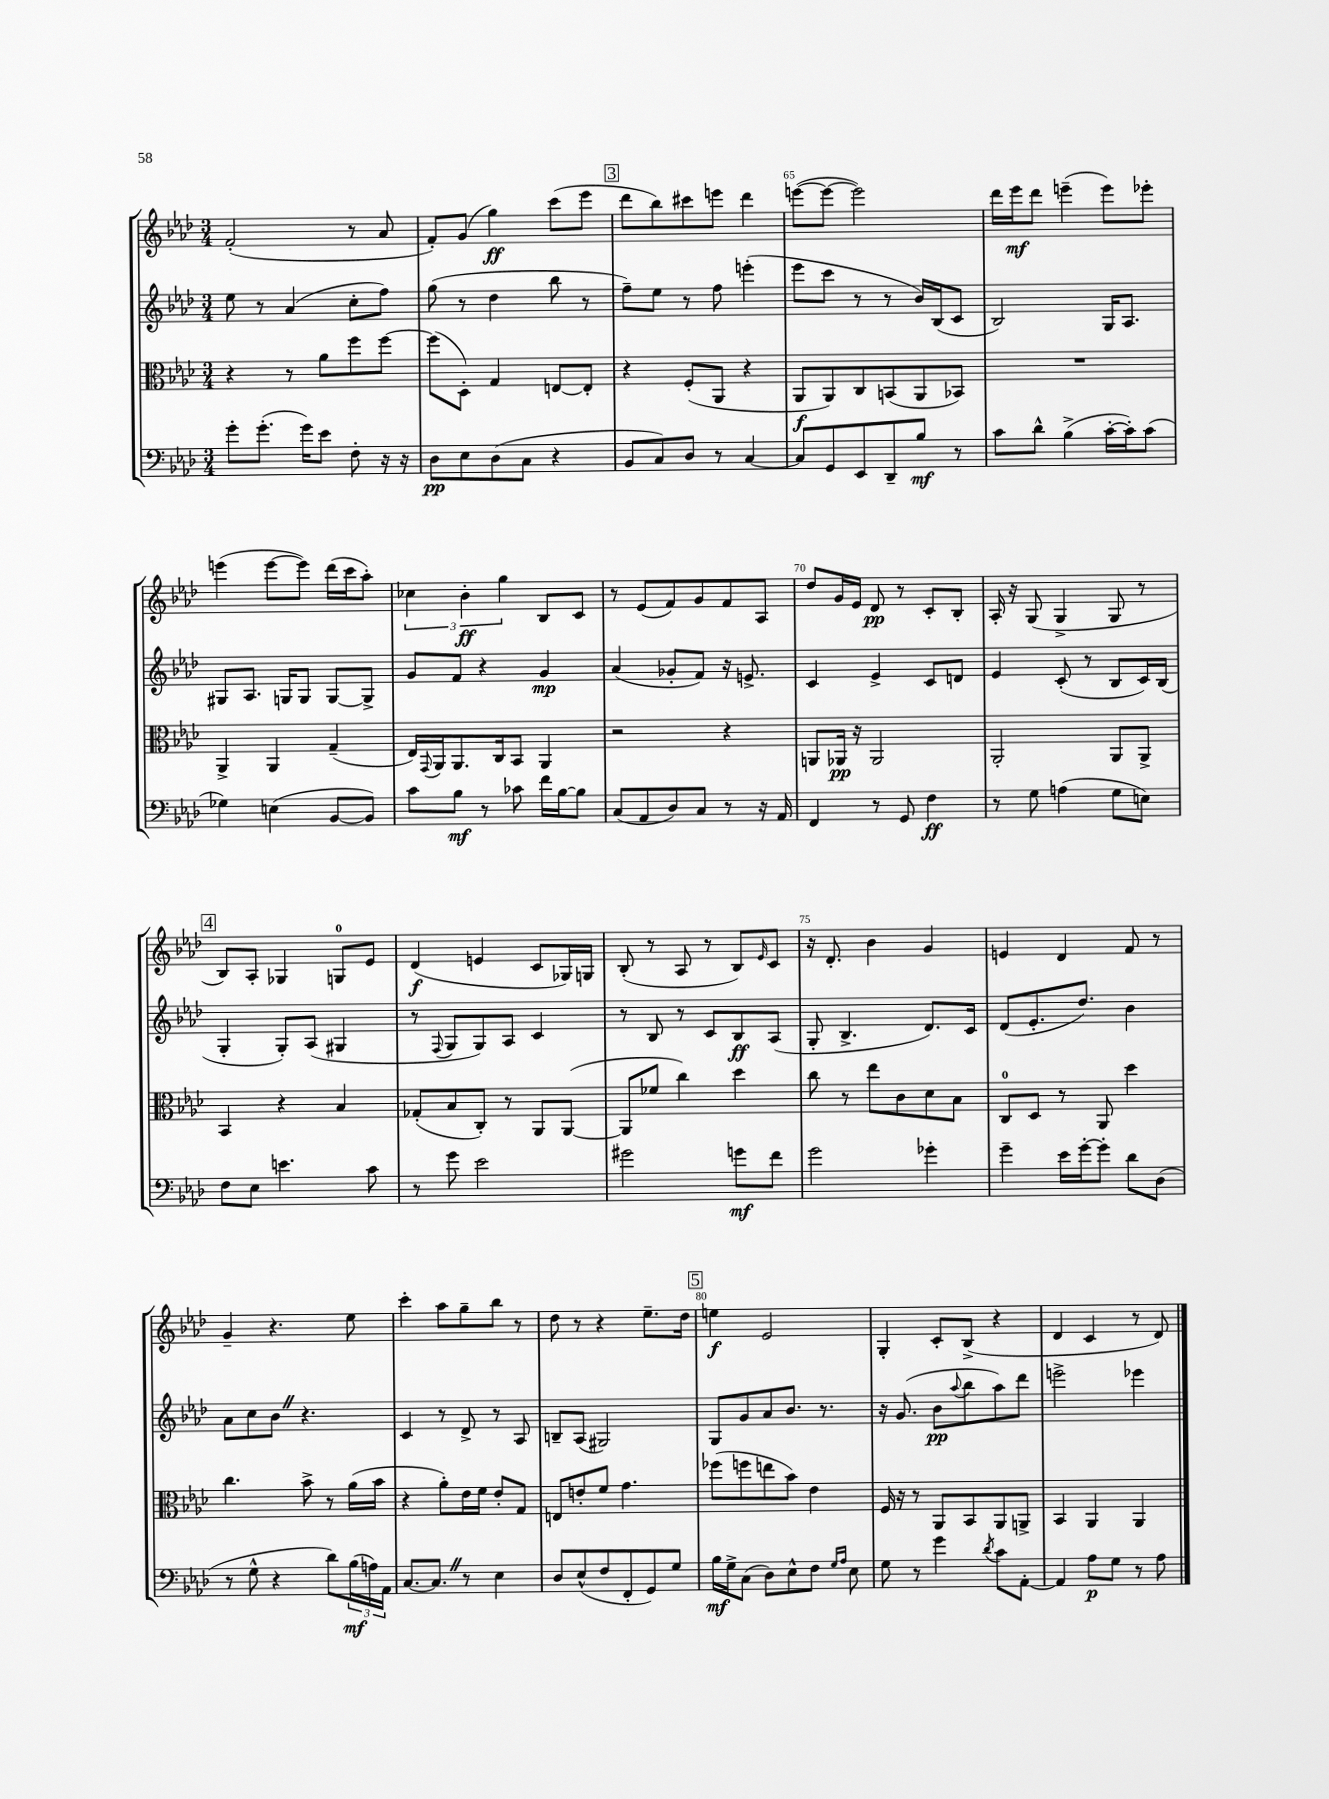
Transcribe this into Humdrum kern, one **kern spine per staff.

**kern	**kern	**kern	**kern
*staff4	*staff3	*staff2	*staff1
*clefF4	*clefC3	*clefG2	*clefG2
*k[b-e-a-d-]	*k[b-e-a-d-]	*k[b-e-a-d-]	*k[b-e-a-d-]
*M3/4	*M3/4	*M3/4	*M3/4
8g'\L	4r	8ee-\	(2f'/
(8.g'\J	.	8r	.
.	8r	(4a-/	.
16g\LK)	.	.	.
8e-\J	8a-\L	.	.
8F'\	8ff\	8cc'\L	8r
16r	[8ff\J	8ff\J)	8a-/
16r	.	.	.
=	=	=	=
8D-\L	(8ff\]L	(8gg\	8f'/L)
8E-\	8D-'\J)	8r	(8g/J
(8D-\	4G/	4dd-\	4gg\)
8C\J	.	.	.
4r	[8E/L	8bb-\	(8ccc\L
.	8E'/]J	8r	8eee-\J
=	=	=	=
8BB-/L	4r	8ff~\L)	8ddd-\L
8C/)	.	8ee-\J	8bb-\)
8D-/J	(8F'/L	8r	8ccc#\
8r	8AA-/J	8ff\	8eee\J
[4C/	4r	(4eee'\	4ddd-\
=	=	=	=
8C/]L	8AA-/L	8eee-\L	([8eee\L
8GG/	8AA-/)	8ccc\J	8eee\_J
8EE-/	8C/	8r	2eee\])
8DD-~/	(8BB/	8r	.
8B-/J	8AA-/	16b-/LL)	.
.	.	(16B-/J	.
8r	8BB-/J)	8c/J	.
=	=	=	=
8c\L	2.r	2B-/)	16ddd-\LL
.	.	.	16eee-\J
8d-^^\J	.	.	8ddd-\J
(4B-^\	.	.	(4eee~\
[16c'\LL	.	16G/LK	8eee\L)
16c'\]J)	.	8.A-/J	.
(8c\J	.	.	8eee-'\J
=	=	=	=
4G-\)	4AA-^/	8G#/L	(4eee\
.	.	8.A-/J	.
(4E\	4AA-/	.	[8eee\L
.	.	16G/LK	.
.	.	8G/J	8eee\]J)
[8BB-/L	(4G~/	[8G/L	(16ddd-\LL
.	.	.	16ccc\J
8BB-/]J)	.	8G^/]J	8aa-'\J)
=	=	=	=
8c\L	16E-/LL)	8g/L	6cc-\
.	8qqGG/	.	.
.	16AA-/J	.	.
8B-\J	8.AA-/	8f/J	.
.	.	.	6b-'\
8r	.	4r	.
.	16C/k	.	.
.	.	.	6gg\
8c-\	8BB-/J	.	.
16f\LL	4AA-/	4g/	8B-/L
[16B-\J	.	.	.
8B-\]J	.	.	8c/J
=	=	=	=
(8C/L	2r	(4a-/	8r
8AA-/	.	.	(8e-/L
8D-/)	.	8g-'/L	8f/)
8C/J	.	8f/J)	8g/
8r	4r	16r	8f/
.	.	8.e^/	.
16r	.	.	8A-/J
16AA-/	.	.	.
=	=	=	=
4FF/	8AA/L	4c/	8dd-/L
.	16AA-/Jk	.	16g/L
.	16r	.	16e-/JJ
8r	2AA-/	4e-^/	8d-/
8GG/	.	.	8r
4F\	.	8c/L	8c'/L
.	.	8d/J	8B-'/J
=	=	=	=
8r	2AA-'/	4e-/	16A-'/
.	.	.	16r
8G\	.	.	(8G/
(4A\	.	(8c'/	4G^/
.	.	8r	.
8G\L	8AA-/L	8B-/L	8G/
8E\J)	8AA-^/J	16c/L)	8r
.	.	(16B-/JJ	.
=	=	=	=
8F\L	4BB-/	4G'/	8B-/L)
8E-\J	.	.	8A-'/J
4.e\	4r	8G'/L)	4G-/
.	.	(8A-/J	.
.	4B-/	4G#/	8G/L
8c\	.	.	8e-/J
=	=	=	=
8r	(8G-'/L	8r	(4d-/
.	.	8qqF/	.
8g\	8B-/	8G/L	.
2e-\	8C'/J)	8G/)	4e/
.	8r	8A-/J	.
.	8AA-/L	4c/	8c/L
.	([8AA-/J	.	16G-/L)
.	.	.	16G/JJ
=	=	=	=
2g#\	8AA-/]L	8r	(8B-'/
.	8f-/J	8B-/	8r
.	4cc\)	8r	8A-/
.	.	8c/L	8r
8g\L	4dd-\	8B-/	8B-/L)
.	.	.	16qqe-/
8f\J	.	(8A-/J	8c/J
=	=	=	=
2g\	8cc\	8G'/	16r
.	.	.	8.d-'/
.	8r	4.B-^/	.
.	8ee-\L	.	4b-\
.	8c\	.	.
4g-'\	8d-\	8.d-/L)	4g/
.	8B-\J	.	.
.	.	16c/Jk	.
=	=	=	=
4g~\	8C/L	(8d-/L	4e/
.	8D-/J	8.e-'/	.
16e-\LL	8r	.	4d-/
[16g'\J	.	8.dd-/J)	.
8g'\]J	8AA-/	.	.
8d-\L	4dd-\	4b-\	8f/
(8D-\J	.	.	8r
=	=	=	=
8r	4.cc\	8a-\L	4g~/
8G^^\	.	8cc\	.
4r	.	8b-\J	4.r
.	8b-^\	4.r	.
8d-\L)	8r	.	.
(24B-\L	(16a-\LL	.	8ee-\
24A\)	.	.	.
.	16b-\JJ	.	.
24AA-\JJ	.	.	.
=	=	=	=
[8.C/L	4r	4c/	4ccc'\
8.C/]J	.	.	.
.	8a-'\L)	8r	8aa-\L
8r	16e-\L	8d-^/	8gg~\
.	16f\JJ	.	.
4E-\	8e-'/L	8r	8bb-\J
.	8G/J	8A-/	8r
=	=	=	=
8D-/L	8E/L	8B~/L	8dd-\
(8E-^^/	8e'/	(8A-/J	8r
8F/	8f/J	2G#/)	4r
8FF'/	4.g\	.	.
8GG/)	.	.	8.ee-~\L
8G/J	.	.	.
.	.	.	16dd-\Jk
=	=	=	=
16B-\LL	(8ff-\L	8G/L	4ee\
16G^\J	.	.	.
(8C\J	8ff\	8g/	.
8D-\L)	8ee\	8a-/	2e-/
8E-^^\	8b-\J)	8.b-/J	.
8F\J	4e-\	.	.
.	.	8.r	.
16qqG/LL	.	.	.
16qqA-/JJ	.	.	.
8E-\	.	.	.
=	=	=	=
8G\	16F/	16r	4G'/
.	16r	(8.g/	.
8r	8r	.	.
4g\	8AA-/L	8b-\L	8c'/L
.	.	8qqaa-/	.
.	8BB-/	8bb-\	(8B-^/J
8qd-/	.	.	.
8c\L	8AA-/	8aa-\)	4r
[8AA-'\J	8AA^/J	8ddd-\J	.
=	=	=	=
4AA-/]	4BB-/	2eee^\	4d-/
8A-\L	4AA-/	.	4c/
8G\J	.	.	.
8r	4AA-/	4eee-\	8r
8A-\	.	.	8d-/)
==	==	==	==
*-	*-	*-	*-
